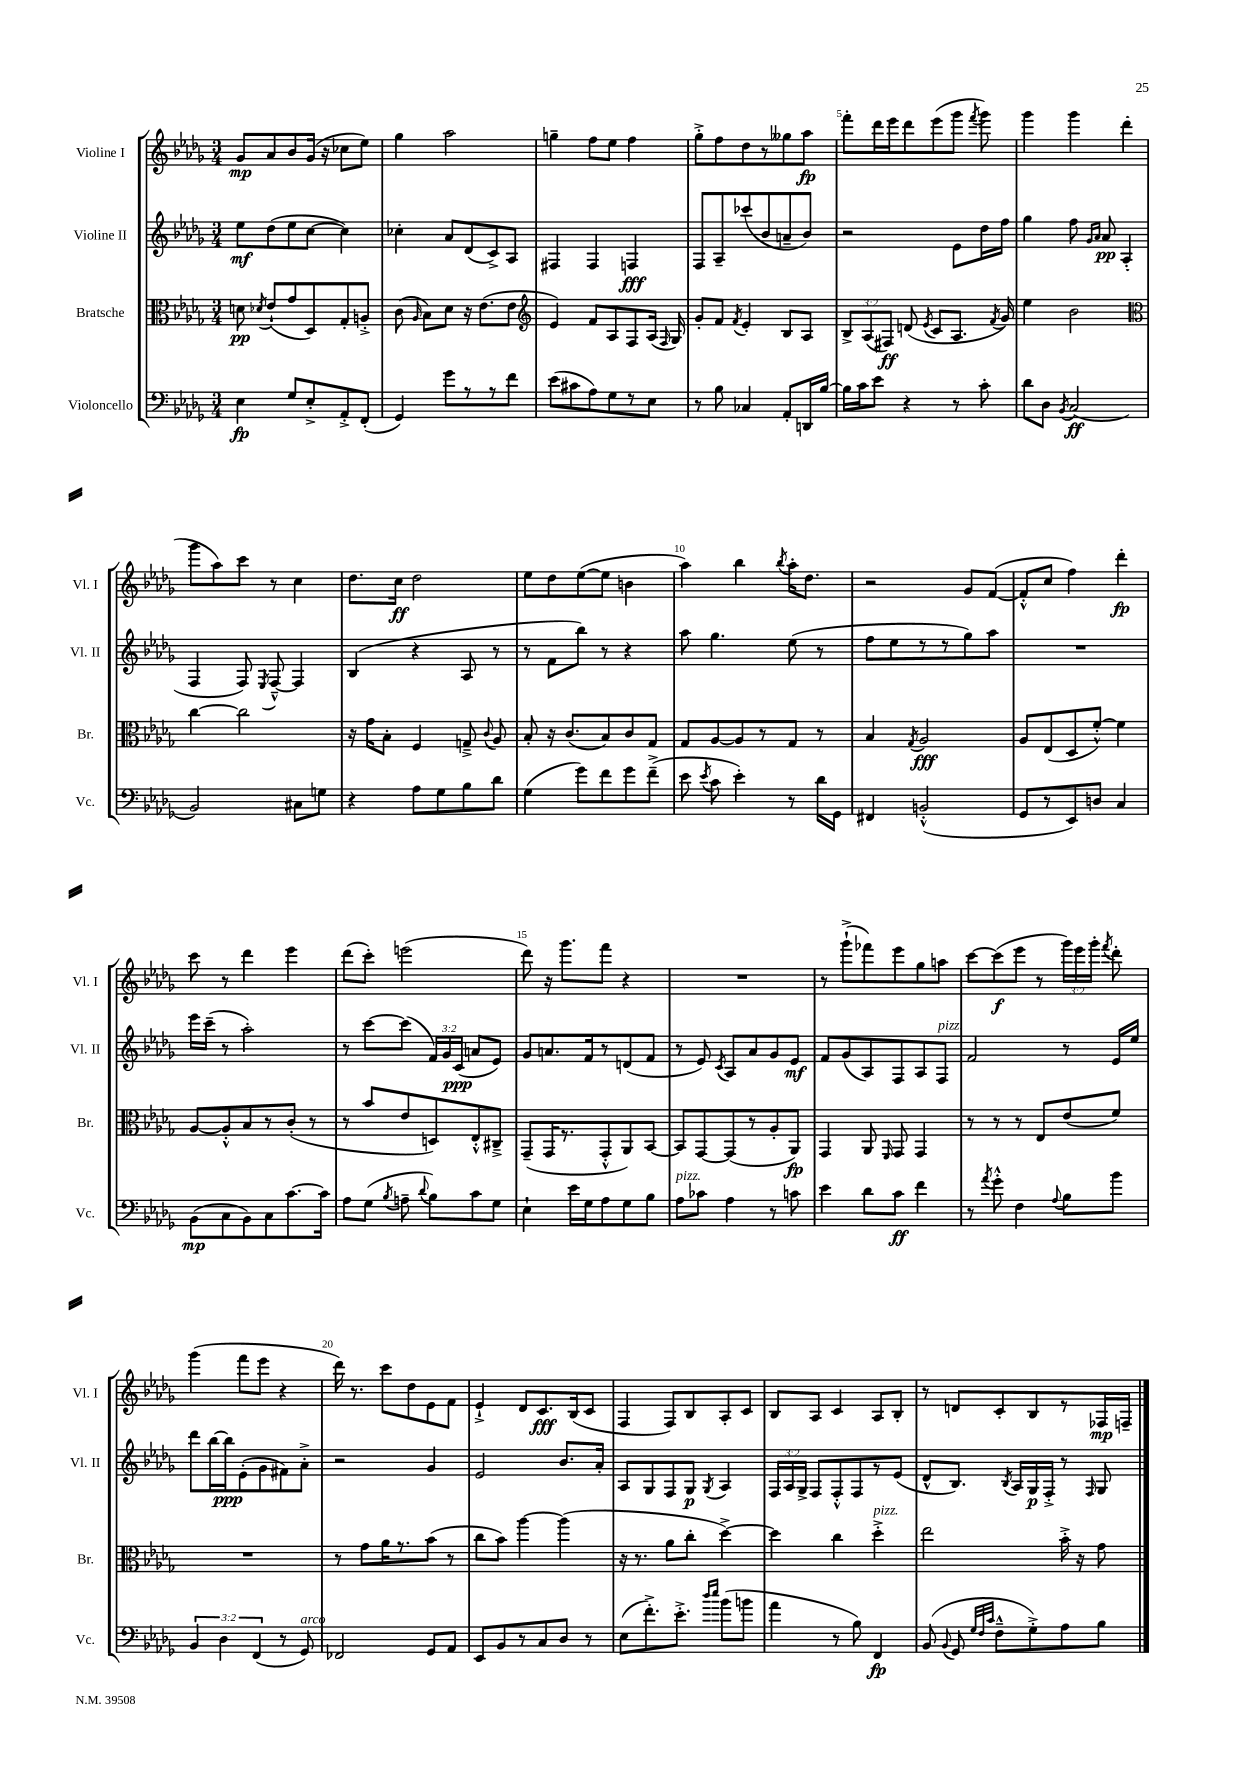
<<
\new StaffGroup <<
\new Staff = "s0" \with { instrumentName = "Violine I" shortInstrumentName = "Vl. I" } {
    \clef treble \key des \major \numericTimeSignature \time 3/4 \override Staff.TupletNumber.text = #tuplet-number::calc-fraction-text
    \autoBeamOff ges'8[\mp aes'8 bes'8 ges'16]( r16 ces''8[ ees''8]) |
    ges''4 aes''2 |
    g''4-- f''8[ ees''8] f''4 |
    ges''8[-.-> f''8 des''8 r8 geses''8 aes''8]\fp |
    f'''8[-. des'''16 ees'''16 des'''8 ees'''8( ges'''8] \acciaccatura { f'''8 } ges'''8) |
    ges'''4 ges'''4 des'''4( |
    ges'''8[ aes''8) c'''8] r8 c''4 |
    des''8.[ c''16]\ff des''2 |
    ees''8[ des''8 ees''8~( ees''8] b'4 |
    aes''4) bes''4 \acciaccatura { bes''8 } aes''16[-. des''8.] |
    r2 ges'8[ f'8]~( |
    f'8[-.-^ c''8] f''4) des'''4-.\fp |
    c'''8 r8 des'''4 ees'''4 |
    des'''8[( c'''8]-.) e'''2( |
    des'''8) r16 ges'''8.[ f'''8] r4 |
    R2. |
    r8 ges'''8[-!->( fes'''8) ees'''8 ges''8 a''8] |
    c'''8[~ c'''8\f( ees'''8] r8 \tuplet 3/2 { ges'''16[) ees'''16 ges'''16]-. } \acciaccatura { f'''8 } des'''8-. |
    ges'''4( f'''8[ ees'''8] r4 |
    des'''16) r8. c'''8[ des''8 ees'8 f'8] |
    ees'4-!-> des'8[ c'8.\fff bes16( c'8] |
    f4 f8[) bes8 aes8-. c'8] |
    bes8[ aes8] c'4 aes8[ bes8]-. |
    r8 d'8[ c'8-. bes8 r8 fes16\mp f16]-- \bar "|." |
}
\new Staff = "s1" \with { instrumentName = "Violine II" shortInstrumentName = "Vl. II" } {
    \clef treble \key des \major \numericTimeSignature \time 3/4 \override Staff.TupletNumber.text = #tuplet-number::calc-fraction-text
    \autoBeamOff ees''8[\mf des''8( ees''8 c''8]~ c''4) |
    ces''4-. aes'8[ des'8( c'8->) aes8] |
    fis4 fis4 f4\fff |
    f8[ aes8-- ces'''8( bes'8 a'8-- bes'8]) |
    r2 ees'8[ des''16 f''16] |
    ges''4 f''8 \grace { ges'16[ aes'16] } aes'8\pp aes4-.( |
    f4 f8) \acciaccatura { ees8 } f8~---^ f4 |
    bes4( r4 aes8 r8 |
    r8 f'8[ bes''8]) r8 r4 |
    aes''8 ges''4. ees''8( r8 |
    f''8[ ees''8 r8 r8 ges''8) aes''8] |
    R2. |
    ees'''16[ c'''16]--( r8 aes''2-.) |
    r8 c'''8[~ c'''8]( \tuplet 3/2 { f'16[) ges'16 c'16]\ppp( } a'8[ ees'8]) |
    ges'8[ a'8. f'16 r8 d'8( f'8] |
    r8 ees'8) \acciaccatura { c'8 } aes8[ aes'8 ges'8 ees'8]\mf |
    f'8[ ges'8( aes8) f8 aes8 f8]^\markup { \italic "pizz." } |
    f'2 r8 ees'16[ ees''16] |
    des'''8[ bes''16~ bes''16\ppp ees'8-.( ges'8 fis'8) aes'8]-.-> |
    r2 ges'4 |
    ees'2 bes'8.[ aes'16]-. |
    aes8[ ges8 f8 ges8]\p \acciaccatura { ges8 } aes4 |
    \tuplet 3/2 { f16[ aes16 ges16]-> } f8[ f8-.-^ f8 r8 ees'8]( |
    des'8[-^ bes8.]) \acciaccatura { bes8 } aes16[ ges16\p f16]-.-> r8 \grace { f16 } ges8 \bar "|." |
}
\new Staff = "s2" \with { instrumentName = "Bratsche" shortInstrumentName = "Br." } {
    \clef alto \key des \major \numericTimeSignature \time 3/4 \override Staff.TupletNumber.text = #tuplet-number::calc-fraction-text
    \autoBeamOff d'8\pp \acciaccatura { des'8 } ees'8[-!( ges'8 des8) ges8-. a8]-.-> |
    c'8( \grace { aes16 } bes8[) des'8] r16 ees'8.[( ees'8] |
    \clef treble ees'4) f'8[ aes8 f8 aes16]( \grace { f16 } ges16) |
    ges'8[-. f'8] \acciaccatura { f'8 } ees'4-. bes8[ aes8] |
    \tuplet 3/2 { bes8[-> aes8( fis8]\ff) } d'8( \acciaccatura { ees'8 } c'8[ aes8.] \acciaccatura { f'8 } ges'16) |
    ees''4 bes'2 |
    \clef alto c''4~ c''2 |
    r16 ges'16[ bes8]-. f4 g8---> \appoggiatura { c'8 } aes8 |
    bes8-. r16 c'8.[( bes8) c'8 ges8] |
    ges8[ aes8~ aes8 r8 ges8] r8 |
    bes4 \acciaccatura { ges8 } aes2\fff |
    aes8[ ees8( des8 f'8]~-.-^) f'4 |
    aes8[~ aes8-.-^ bes8 r8 c'8]-.( r8 |
    r8 bes'8[ ees'8 d8) ees8-.-^ cis8]---> |
    ges,8[--( ges,16 r8. ges,8-.-^ aes,8) bes,8]~ |
    bes,8[ ges,8~ ges,8( r8 aes8-. aes,8]\fp) |
    ges,4 aes,8 \grace { f,16 } ges,8 ges,4 |
    r8 r8 r8 ees8[ ees'8( f'8]) |
    R2. |
    r8 ges'8[ aes'16 r8. bes'8]( r8 |
    c''8[ bes'8]) aes''4~ aes''4( |
    r16 r8. aes'8[ c''8]-. des''4~->) |
    des''4 c''4 des''4-.->^\markup { \italic "pizz." } |
    ees''2 bes'16-.-> r16 ges'8 \bar "|." |
}
\new Staff = "s3" \with { instrumentName = "Violoncello" shortInstrumentName = "Vc." } {
    \clef bass \key des \major \numericTimeSignature \time 3/4 \override Staff.TupletNumber.text = #tuplet-number::calc-fraction-text
    \autoBeamOff ees4\fp ges8[ ees8-.-> aes,8-.-> f,8]-.( |
    ges,4) ges'8[ r8 r8 f'8] |
    ees'8[( cis'8 aes8) ges8 r8 ees8] |
    r8 bes8 ces4 aes,8[-. d,16 bes16]~ |
    bes16[ c'16 ees'8] r4 r8 c'8-. |
    des'8[ des8] \acciaccatura { bes,8 } c2\ff( |
    bes,2) cis8[ g8] |
    r4 aes8[ ges8 bes8 des'8] |
    ges4( ges'8[) f'8 ges'8 f'8]--->( |
    ees'8 \acciaccatura { ees'8 } c'8 ees'4-.) r8 des'16[ ges,16] |
    fis,4 b,2-.-^( |
    ges,8[ r8 ees,8) d8] c4 |
    bes,8[\mp( c8 bes,8) c8 c'8.~ c'16] |
    aes8[ ges8]( \acciaccatura { bes8 } a8-- \appoggiatura { des'8 } bes8[) c'8 ges8] |
    ees4-! ees'16[ ges16 aes8 ges8 bes8] |
    aes8[^\markup { \italic "pizz." } ces'8] aes4 r8 c'8 |
    ees'4 des'8[ c'8]\ff f'4 |
    r8 \acciaccatura { aes'8 } ges'8-.-^ f4 \appoggiatura { aes8 } bes8[ bes'8] |
    \tuplet 3/2 { bes,4 des4 f,4( } r8 ges,8^\markup { \italic "arco" }) |
    fes,2 ges,8[ aes,8] |
    ees,8[ bes,8 r8 c8 des8] r8 |
    ees8[( f'8.-.->) ees'8.]-.-> \grace { des''16[ ees''16] } bes'8[( b'8] |
    aes'4 r8 bes8) f,4\fp |
    bes,8( \appoggiatura { bes,8 } ges,8 \grace { ges32[ f32 c'32] } f8[---^ ges8-.->) aes8 bes8] \bar "|." |
}
>>
>>
\layout { \context { \Score \override BarNumber.break-visibility = ##(#f #t #t) barNumberVisibility = #(every-nth-bar-number-visible 5) } }
